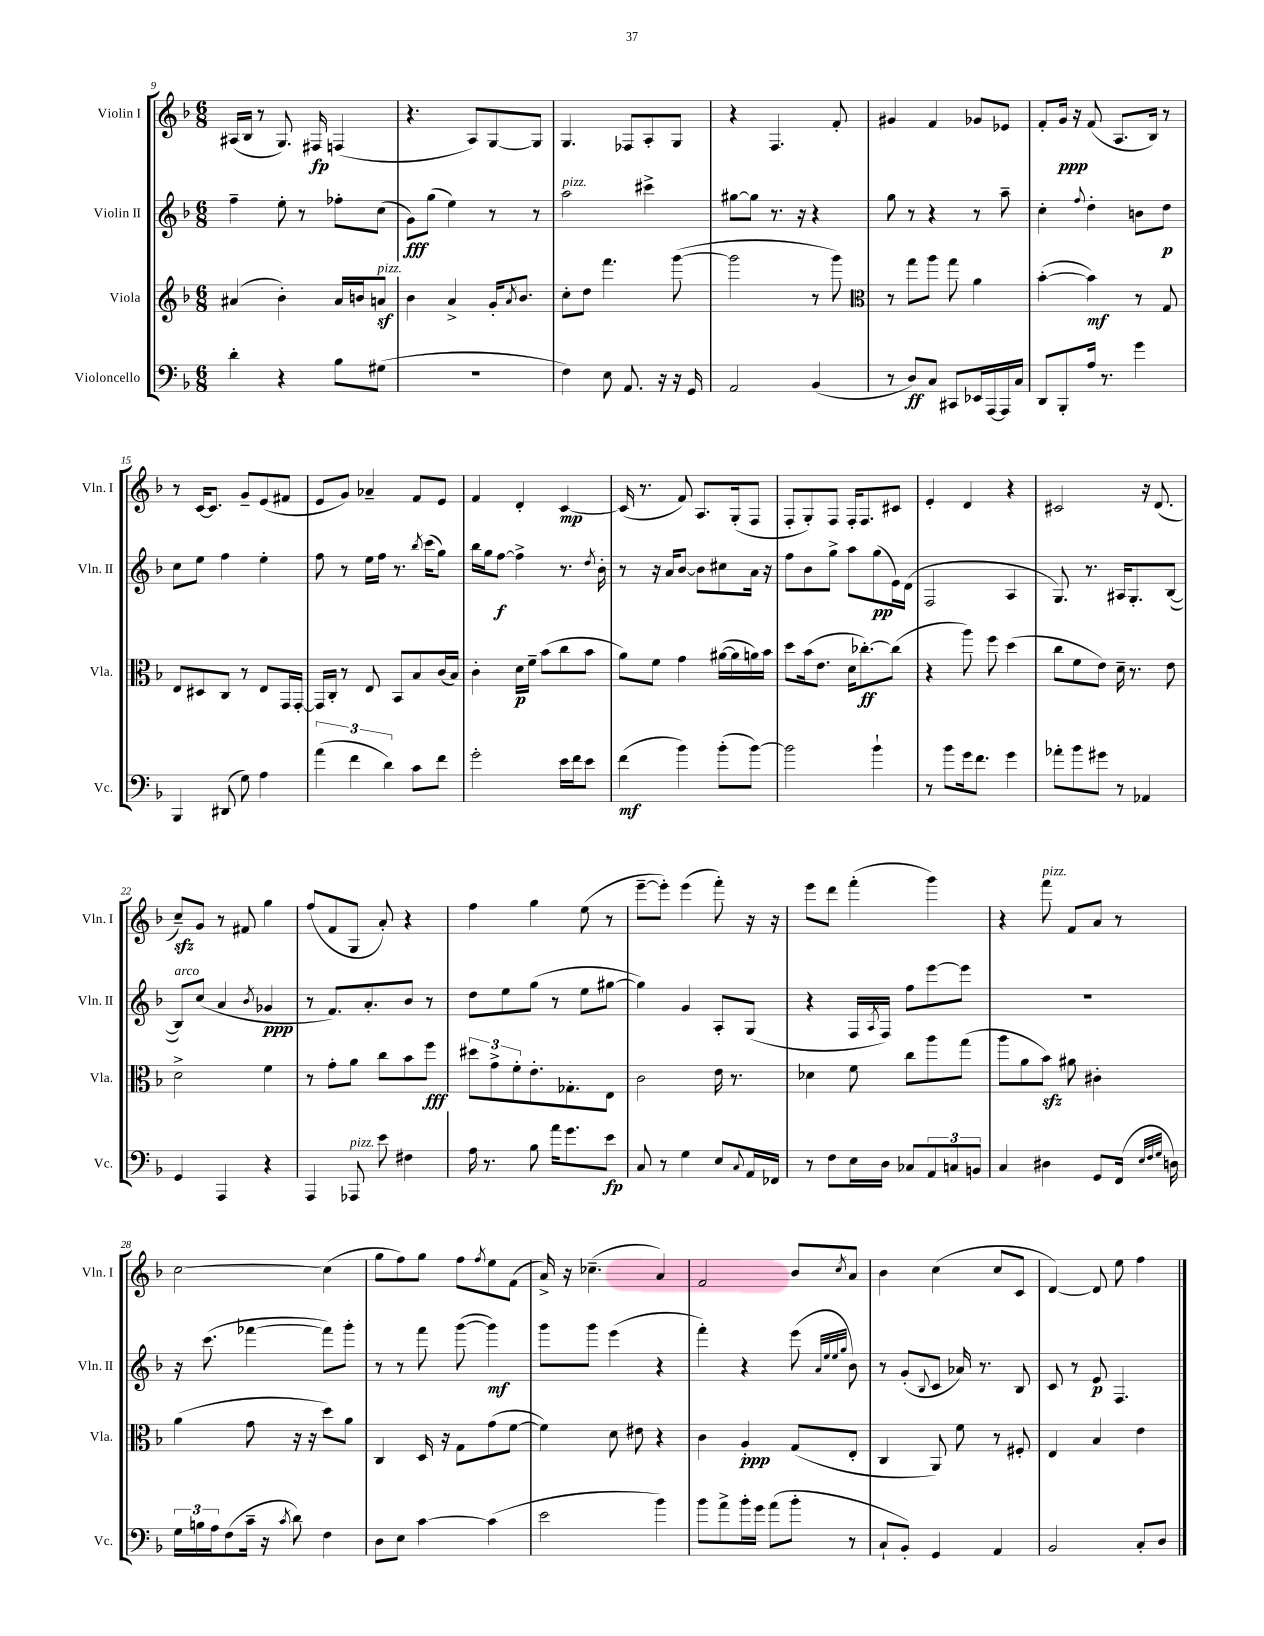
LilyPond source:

<<
\new StaffGroup <<
\new Staff = "s0" \with { instrumentName = "Violin I" shortInstrumentName = "Vln. I" } {
    \clef treble \key f \major \numericTimeSignature \time 6/8
    ais16( bes16 r8 g8.) fis16\fp f4( |
    r4. a8) g8~ g8 |
    g4. fes8 a8-. g8 |
    r4 f4. f'8-. |
    gis'4 f'4 ges'8 ees'8 |
    f'8-. g'16\ppp r16 f'8( a8. bes16) r8 |
    r8 c'16~ c'8. g'8-- e'8( fis'8 |
    e'8 g'8) aes'4-- f'8 e'8 |
    f'4 d'4-. c'4~\mp |
    c'16( r8. f'8) a8. g16-.( f8 |
    f8-. g8-.) f8 f16-. f8. cis'8 |
    e'4-. d'4 r4 |
    cis'2 r16 d'8.( |
    c''8--\sfz) g'8 r8 fis'8 g''4 |
    f''8( f'8 g8 a'8-.) r4 |
    f''4 g''4 e''8( r8 |
    e'''8~-- e'''8-.) e'''4( f'''8-.) r16 r16 |
    e'''8 d'''8 f'''4-.( g'''4) |
    r4 f'''8^\markup { \italic "pizz." } f'8 a'8 r8 |
    c''2~ c''4( |
    g''8 f''8) g''8 f''8 \acciaccatura { f''8 } e''8 f'8( |
    a'16->) r16 ces''4.--( a'4) |
    f'2 bes'8 \acciaccatura { c''8 } a'8 |
    bes'4 c''4( c''8 c'8 |
    d'4~) d'8 e''8 f''4 \bar "|." |
}
\new Staff = "s1" \with { instrumentName = "Violin II" shortInstrumentName = "Vln. II" } {
    \clef treble \key f \major \numericTimeSignature \time 6/8
    f''4-- e''8-. r8 fes''8-. c''8( |
    g'8\fff) g''8( e''4) r8 r8 |
    a''2^\markup { \italic "pizz." } cis'''4-> |
    gis''8~ gis''8 r8. r16 r4 |
    g''8 r8 r4 r8 a''8-- |
    c''4-. \appoggiatura { f''8 } d''4-. b'8 d''8\p |
    c''8 e''8 f''4 e''4-. |
    f''8 r8 e''16 f''16 r8. \acciaccatura { bes''8 } c'''16( g''8) |
    bes''16 g''16 f''8~\f f''4-> r8. \acciaccatura { d''8 } bes'16-. |
    r8 r16 a'16 bes'8~ bes'8 cis''8 a'16 r16 |
    f''8 bes'8 g''8-> a''8 g''8\pp( e'16) d'16( |
    f2 a4 |
    g8.) r8. ais16 g8.-. bes8~( |
    bes8^\markup { \italic "arco" }) c''8( a'4 \acciaccatura { bes'8 } ges'4\ppp |
    r8 f'8.) a'8.-. bes'8 r8 |
    d''8 e''8 g''8( r8 e''8 gis''8~ |
    gis''4) g'4 a8-. g8( |
    r4 f16 \acciaccatura { a8 } f16) f''8 e'''8~ e'''8 |
    R2. |
    r16 c'''8.( fes'''4~ fes'''8) g'''8-. |
    r8 r8 f'''8 g'''8~( g'''4\mf) |
    g'''8 g'''8 e'''4( r4 |
    f'''4-.) r4 e'''8( \grace { a'32 e''32 e''32 g''32 } bes'8) |
    r8 g'8-.( \appoggiatura { bes8 } c'8 aes'16) r8. bes8 |
    c'8 r8 e'8\p f4. \bar "|." |
}
\new Staff = "s2" \with { instrumentName = "Viola" shortInstrumentName = "Vla." } {
    \clef treble \key f \major \numericTimeSignature \time 6/8
    ais'4( bes'4-.) ais'16 b'16 a'8\sf^\markup { \italic "pizz." } |
    bes'4 a'4-> g'16-. \acciaccatura { a'8 } bes'8. |
    c''8-. d''8 f'''4. g'''8~( |
    g'''2 r8 g'''8) |
    \clef alto r8 g''8 a''8 g''8 a'4 |
    bes'4~-.( bes'4\mf) r8 g8 |
    e8 dis8 c8 r8 e8 g,16 g,16~-. |
    g,16 c16-. r8 e8 bes,8 bes8 c'16( bes16) |
    c'4-. d'16\p f'16-- bes'8( c''8 bes'8 |
    a'8) f'8 g'4 ais'16~( ais'16 a'16) bes'16 |
    d''8 bes'16( e'8. d'16 ces''8.~-.\ff) ces''8( |
    r4 a''8) f''8 d''4( |
    c''8 f'8 e'8) d'16-- r8. e'8 |
    d'2-> f'4 |
    r8 g'8-. a'8 c''8 bes'8 f''8\fff |
    \tuplet 3/2 { dis''8 g'8-> f'8-. } e'8.-. ges8.-. e8 |
    c'2 e'16 r8. |
    des'4 f'8 c''8 a''8 g''8( |
    a''8 a'8 bes'8\sfz) ais'8 cis'4-. |
    a'4( g'8 r16 r16 d''8) a'8 |
    c4 d16 r16 g8 g'8( f'8~ |
    f'4) d'8 eis'8 r4 |
    c'4 a4-.\ppp g8( e8-. |
    c4 a,8) f'8 r8 fis8-. |
    e4 bes4 e'4 \bar "|." |
}
\new Staff = "s3" \with { instrumentName = "Violoncello" shortInstrumentName = "Vc." } {
    \clef bass \key f \major \numericTimeSignature \time 6/8
    d'4-. r4 bes8 gis8( |
    R2. |
    f4) e8 a,8. r16 r16 g,16 |
    a,2 bes,4( |
    r8 d8\ff) c8 cis,8 ees,16 a,,16~ a,,16 c16 |
    d,8 bes,,8-. a16 r8. g'4 |
    bes,,4 dis,8( g8) a4 |
    \tuplet 3/2 { a'4( f'4 d'4) } c'8 f'8 |
    g'2-. e'16 f'16 e'8 |
    f'4\mf( bes'4) bes'8-.( bes'8~) |
    bes'2 bes'4-! |
    r8 bes'8 g'16 f'8. g'4 |
    aes'8-. bes'8 gis'8 r8 aes,4 |
    g,4 a,,4 r4 |
    a,,4 aes,,8^\markup { \italic "pizz." } e'8 fis4 |
    a16 r8. bes8 a'16 g'8. e'8\fp |
    c8 r8 g4 e8 \appoggiatura { c8 } a,16 fes,16 |
    r8 f8 e16 d16 ces8 \tuplet 3/2 { a,8 c8 b,8 } |
    c4 dis4 g,8 f,16( \grace { e32 f32 g32 } d16) |
    \tuplet 3/2 { g16 b16 a16 } f8( c'16-- r16 \acciaccatura { c'8 } d'8) f4 |
    d8 e8 c'4~ c'4( |
    e'2 bes'4) |
    bes'8 a'8-> bes'16-. g'16 a'8( bes'8-. r8 |
    c8-! bes,8-.) g,4 a,4 |
    bes,2 c8-. d8 \bar "|." |
}
>>
>>
\layout { \context { \Score currentBarNumber = #9 } }
